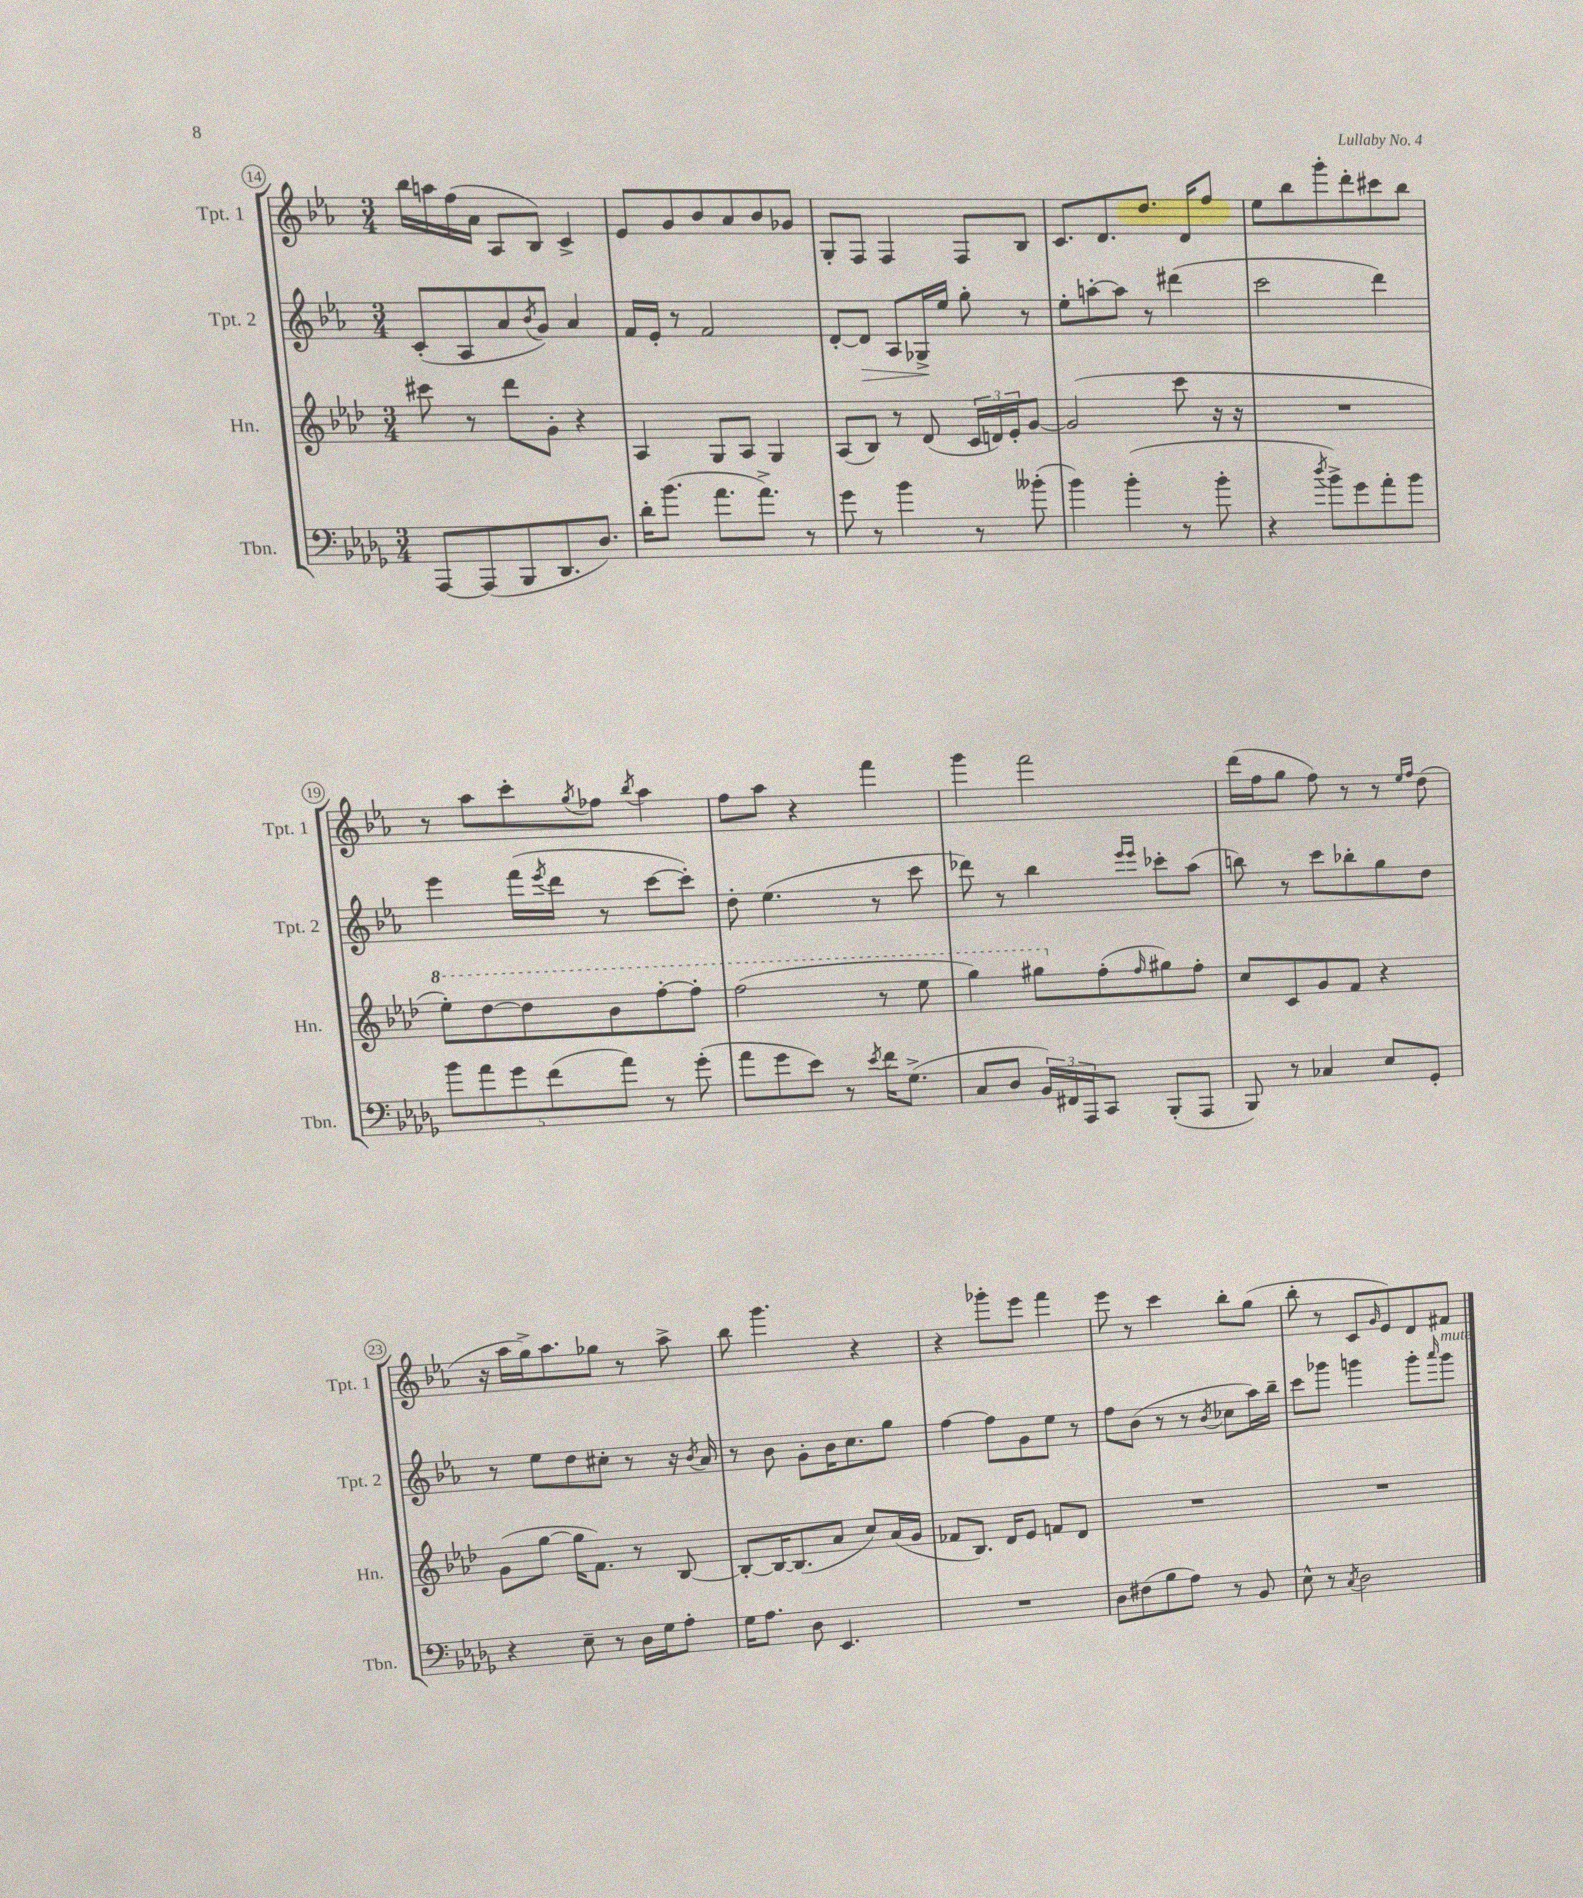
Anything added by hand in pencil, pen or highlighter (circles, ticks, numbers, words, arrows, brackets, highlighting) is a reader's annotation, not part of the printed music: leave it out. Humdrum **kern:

**kern	**kern	**kern	**kern
*staff4	*staff3	*staff2	*staff1
*clefF4	*clefG2	*clefG2	*clefG2
*k[b-e-a-d-g-]	*k[b-e-a-d-]	*k[b-e-a-]	*k[b-e-a-]
*M3/4	*M3/4	*M3/4	*M3/4
[8AAA-	8ccc#	(8c'	16bb-
.	.	.	16aa
(8AAA-]	8r	8A-	(16ff
.	.	.	16a-
8BBB-	8ddd-	8a-	8A-
.	.	8qb-	.
8.DD-	8g'	8g)	8B-)
.	4r	4a-	4c^
8.D-)	.	.	.
=	=	=	=
16d-'	4A-	16f	8e-
(8.b-	.	16e-'	.
.	.	8r	8g
8.a-	8G	2f	8b-
.	8A-	.	8a-
8.a-^)	.	.	.
.	4G	.	8b-
8r	.	.	8g-
=	=	=	=
8g-	(8A-	[8d'	8G'
8r	8B-)	8d]	8F
4b-	8r	8A-	4F
.	(8d-	16G-^	.
.	.	16ee-	.
8r	24c	8gg'	8F
.	24d)	.	.
.	24e-'	.	.
(8b--'	[8g	8r	8B-
=	=	=	=
4b-)	(2g]	8ee-'	8.c
.	.	[8aa'	.
.	.	.	8.d
(4b-'	.	8aa]	.
.	.	8r	8.dd
8r	8ccc	(4ddd#	.
.	.	.	16d
8b-'	16r	.	8ff
.	16r	.	.
=	=	=	=
4r	2.r	2ccc	8ee-
.	.	.	8bb-
8qdd-	.	.	.
8b-^)	.	.	8ggg'
8g-	.	.	8ddd'
8a-'	.	4ddd)	8ccc#
8b-	.	.	8bb-
=	=	=	=
10b-	8eee-')	4eee-	8r
10a-	.	.	.
.	[8ddd-	.	8aa-
10g-	.	.	.
.	8ddd-]	(16fff	8ccc'
(10f	.	.	.
.	.	8qeee-	.
.	.	16ddd	.
.	.	.	8qgg
.	8bb-	8r	8ff-
10a-)	.	.	.
.	.	.	8qbb-
8r	[8fff'	[8ccc	4aa-
(8g-'	8fff']	8ccc'])	.
=	=	=	=
8a-	(2fff	8dd'	8ff
8g-	.	(4.ee-	8aa-
8e-)	.	.	4r
8r	.	.	.
8qe-	.	.	.
16f	8r	8r	4fff
(8.G-^	.	.	.
.	8eee-	8ccc	.
=	=	=	=
8C	4ggg)	8ddd-)	4ggg
8D-	.	8r	.
24BB-)	8ggg#	4bb-	2fff
24FF#	.	.	.
24AAA-	.	.	.
8CC	(8ff'	.	.
.	.	16qqeee-	.
.	16qqff	16qqeee-	.
(8BBB-'	8gg#)	8ccc-'	.
8AAA-	8ff'	(8aa-	.
=	=	=	=
8BBB-)	8cc	8bb)	(16ddd
.	.	.	16ff
8r	8c	8r	8gg
4C-	8g	8ccc	8ff)
.	8f	8bb-'	8r
8E-	4r	8gg	8r
.	.	.	16qqee-
.	.	.	16qqff
8GG-'	.	8dd	(8dd
=	=	=	=
4r	(8g	8r	16r
.	.	.	16aa-
.	[8gg	8ee-	16gg^)
.	.	.	8.aa-
8E-~	16gg]	8dd	.
.	8.f)	.	.
8r	.	8cc#'	8gg-
16D-	8r	8r	8r
16G-	.	.	.
8A-'	[8B-	16r	8aa-^
.	.	8qb-	.
.	.	16a-	.
=	=	=	=
16G-	8B-'_	8r	8bb-
8.A-	.	.	.
.	16B-_	8b-	4.ggg
.	(8.B-]	.	.
8D-	.	8g'	.
4.EE-	8a-	16b-	.
.	.	8.cc	.
.	8cc)	.	4r
.	(16a-	8gg	.
.	16g	.	.
=	=	=	=
2.r	8f-	[4ff	4r
.	8.B-)	.	.
.	.	8ff]	8ggg-'
.	16d-	.	.
.	8e-	8g	8eee-
.	8f	8ee-	4fff
.	8d-	8r	.
=	=	=	=
8D-	2.r	8ff	8eee-
(8F#	.	(8b-	8r
8B-	.	8r	4ccc
8A-)	.	8r	.
.	.	8qb-	.
8r	.	8cc-	8bb-'
8BB-	.	16aa-)	(8gg
.	.	16bb-~	.
=	=	=	=
8E-^^	2.r	8ccc	8bb-'
8r	.	8ggg-	8r
8qC	.	.	.
2D-	.	4ggg	8c
.	.	.	16qqg
.	.	.	8e-)
.	.	8ggg'	8d
.	.	16qqaaa-	.
.	.	8ggg	8f#
==	==	==	==
*-	*-	*-	*-
